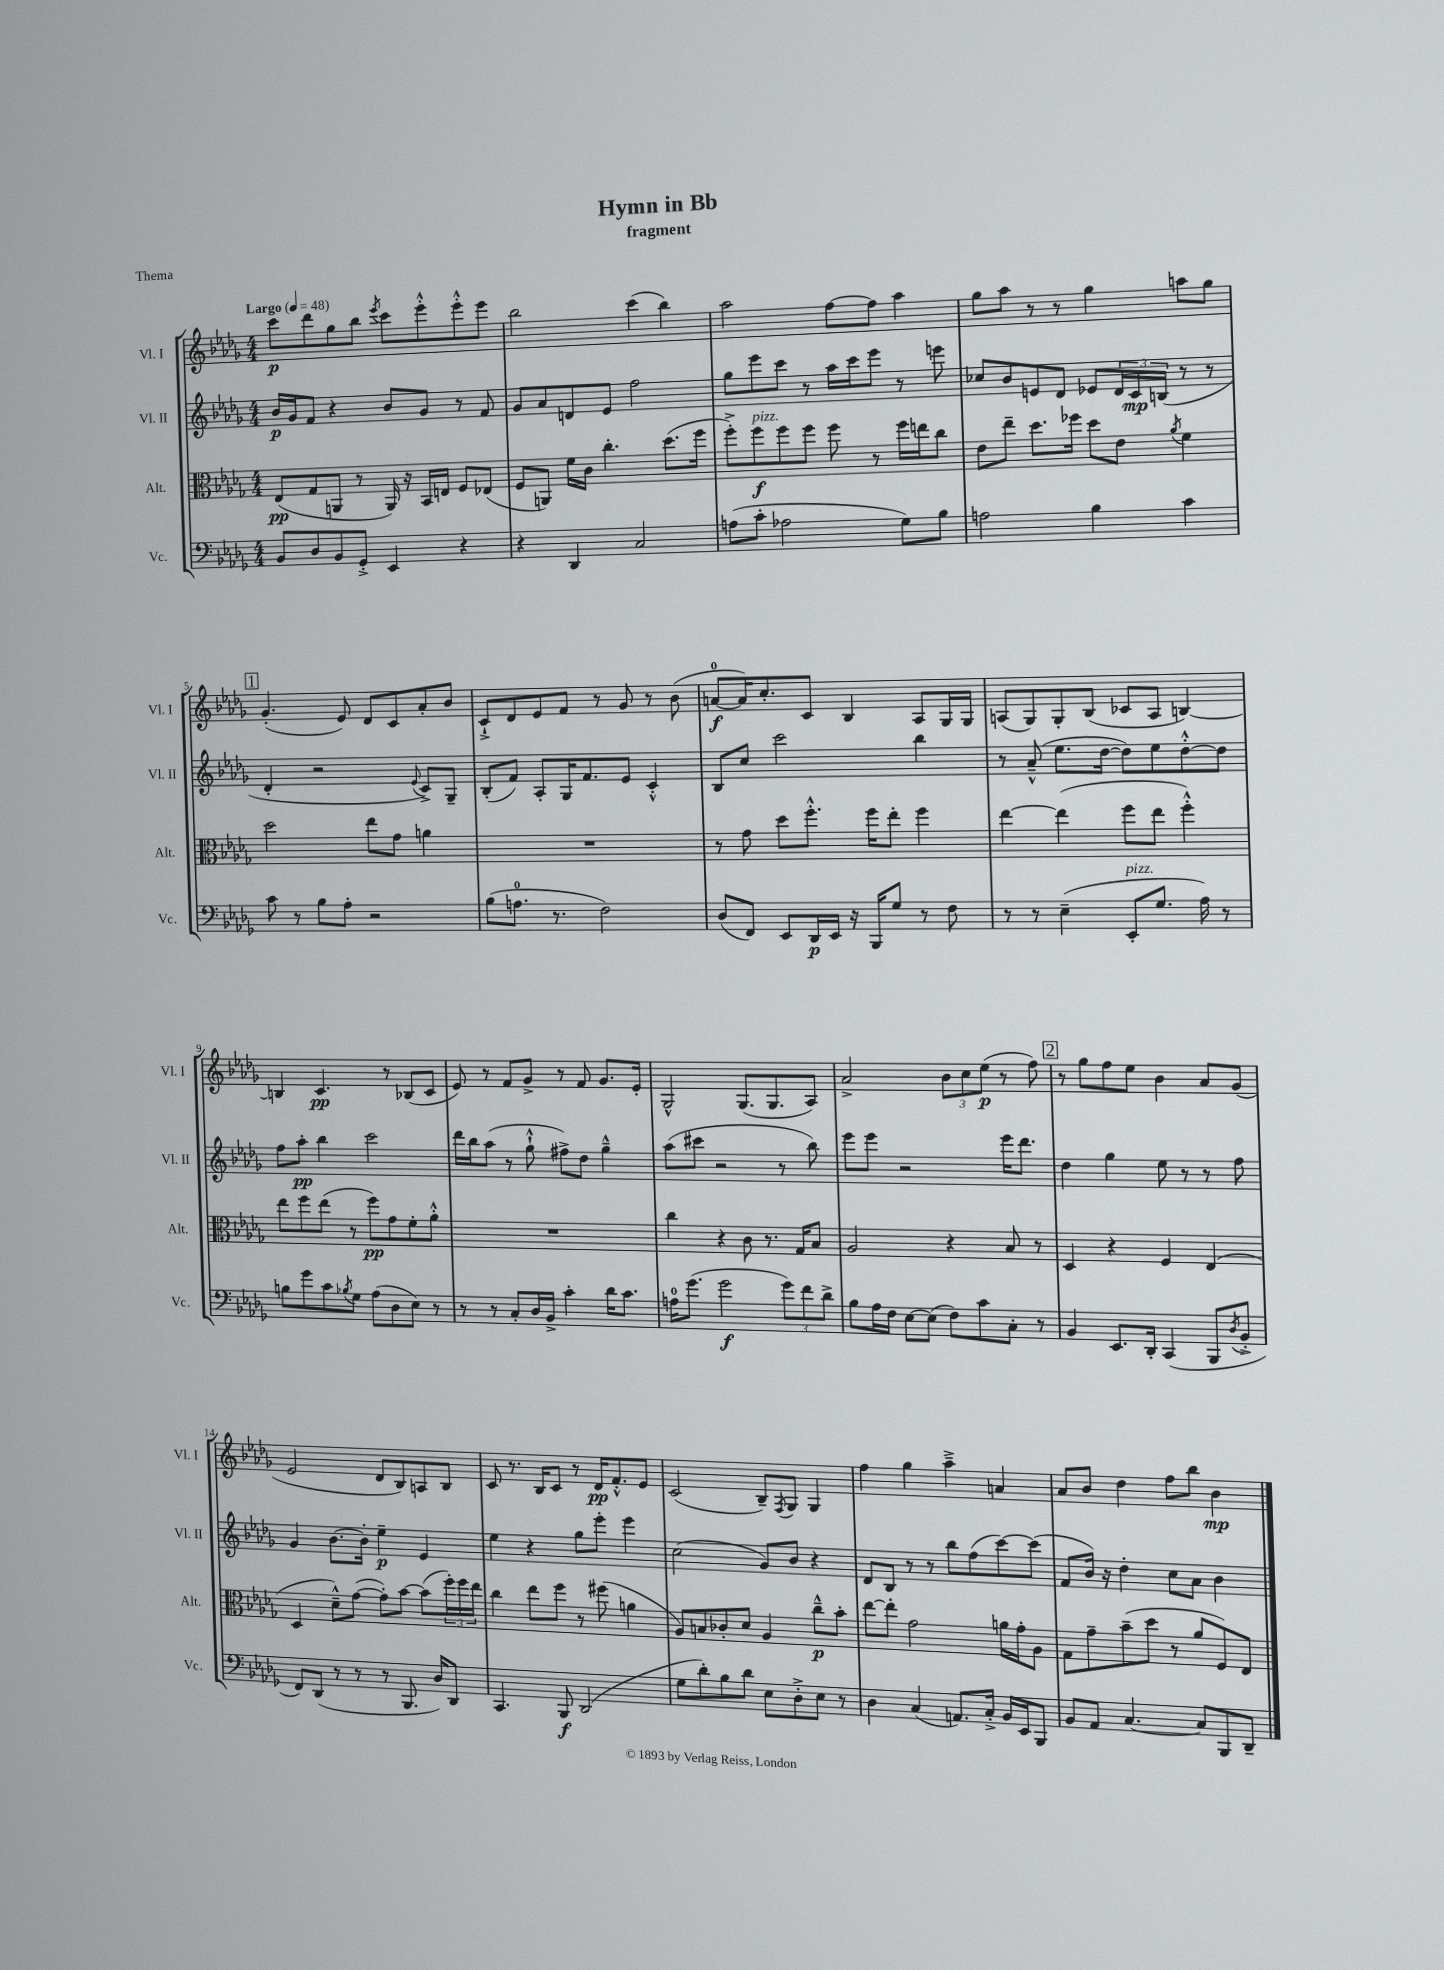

**kern	**kern	**kern	**kern
*staff4	*staff3	*staff2	*staff1
*clefF4	*clefC3	*clefG2	*clefG2
*k[b-e-a-d-g-]	*k[b-e-a-d-g-]	*k[b-e-a-d-g-]	*k[b-e-a-d-g-]
*M4/4	*M4/4	*M4/4	*M4/4
*MM48	*MM48	*MM48	*MM48
8BB-	(8E-	16b-	8ccc
.	.	16g-	.
8D-	8G-	8f	8ddd-
8BB-	8AA	4r	8gg-
8GG-'^	8r	.	8bb-
.	.	.	8qeee-
4EE-	16AA)	8b-	8ccc
.	16r	.	.
.	16BB-	8g-	8eee-'^^
.	16E	.	.
4r	8F	8r	8eee-'^^
.	(8E-	8f	8eee-
=	=	=	=
4r	8F	8g-	2bb-
.	8AA)	8a-	.
4DD-	16f	8d	.
.	16c	.	.
.	4.cc'	8e-	.
2C	.	2ff	(4ccc
.	(8.dd-	.	4bb-)
.	16ff	.	.
=	=	=	=
(8A	8ff'^)	8gg-	2aa-
8c'	8ff	8eee-	.
2A-	8ff	8ccc	.
.	8ff	8r	.
.	8ff	16aa-	[8ff
.	.	16ccc	.
.	8r	8eee-	8ff]
8G-)	16ff	8r	4aa-
.	16ee	.	.
8B-	8cc	8eee	.
=	=	=	=
2A	8e-	8cc-	8gg-
.	8ee-~	8b-	8aa-
.	8.dd-	8e	8r
.	.	8d-	8r
.	16ff-	.	.
4B-	8dd-	8e-	4gg-
.	8e-	24d-	.
.	.	24c	.
.	.	(24B	.
.	8qa-	.	.
4c	4f	8r	8aa
.	.	8r	8gg-
=	=	=	=
8c	2dd-	4d-'	(4.g-'
8r	.	.	.
8B-	.	2r	.
8A-'	.	.	8e-)
2r	8ee-	.	8d-
.	8g-	.	8c
.	.	8qqe-	.
.	4a	8c^)	8a-'
.	.	8G-~	8b-
=	=	=	=
(8B-	1r	(8B-'	8c`^
8.A	.	8f)	8d-
.	.	8A-'	8e-
8.r	.	.	.
.	.	16G-	8f
.	.	8.f	.
2F)	.	.	8r
.	.	8e-	8g-
.	.	4c'^^	8r
.	.	.	(8b-
=	=	=	=
(8D-	8r	8B-	[8a
8FF)	8g-	8cc	16a])
.	.	.	8.cc'
8EE-	8dd-	2ccc	.
16DD-	8.ff'^^	.	8c
16EE-	.	.	.
16r	.	.	4B-
16BBB-	16ff	.	.
8G-	8ee-'	.	.
8r	4ff	4bb-	8A-
8F	.	.	16G-
.	.	.	16G-
=	=	=	=
8r	[4ee-	8r	(8A
8r	.	(8a-~^^	8G-)
(4E-~	(4ee-]	8.ee-	8G-'
.	.	.	(8B-
.	.	[16dd-	.
8EE-'	8ff	8dd-])	8c-
8.G-	8ee-	8ee-	8A
.	4ff'^^)	[8dd-'^^	[4B)
16A-)	.	.	.
8r	.	8dd-]	.
=	=	=	=
8B	8ee-	8ff	4B]
8g-	8ff	8aa-'	.
8c	(8ee-	4bb-	4.c
8qB-	.	.	.
8G-	8r	.	.
(8A-	8ff)	2ccc	.
8D-	8g-	.	8r
8E-)	8f'	.	(8B-
8r	8a-'^^	.	8c
=	=	=	=
8r	1r	16ddd-	8e-)
.	.	16bb-	.
8r	.	(8aa-	8r
8C'	.	8r	8f
16D-	.	8gg-`^^	8g-^
16BB-^	.	.	.
4c'	.	8ff#^)	8r
.	.	8dd-	8f
16d-	.	4gg-~^^	8.g-
8.c	.	.	.
.	.	.	16e-'
=	=	=	=
16A	4cc	(8aa-	2G-^^
(8.g-	.	.	.
.	.	8ccc#	.
2g-	4r	2r	.
.	8c	.	(8.G-
.	8.r	.	.
.	.	.	8.G-
12g-)	.	8r	.
.	16G-	.	.
12f	.	.	.
.	8B-	8bb-)	8A-)
12d-^	.	.	.
=	=	=	=
8B-	2A-	8eee-	2a-^
16A-	.	8eee-	.
16F	.	.	.
[8E-	.	2r	.
(8E-]	.	.	.
8F)	4r	.	12b-
.	.	.	12cc
8c	.	.	.
.	.	.	(12ee-
8C'	8B-	16eee-	8r
.	.	8.ddd-	.
8r	8r	.	8ff)
=	=	=	=
4BB-	4D-	4dd-	8r
.	.	.	8gg-
8.EE-	4r	4gg-	8ff
.	.	.	8ee-
16DD-'	.	.	.
(4CC	4F	8ee-	4b-
.	.	8r	.
8BBB-	(4E-	8r	8a-
8qD-	.	.	.
8BB-'^	.	8ff	(8g-
=	=	=	=
8FF)	4D-	4g-	2e-
(8DD-	.	.	.
8r	8d-~^^)	[8.b-	.
8r	([8g-	.	.
.	.	16b-']	.
8r	8g-'])	4ee-~	8d-
8.BBB-	[8b-	.	8B-)
.	(8b-]	4e-	8A
16D-)	.	.	.
8DD-	24ff')	.	8B-
.	24ff	.	.
.	24ee-	.	.
=	=	=	=
4.CC	4cc	4ee-	8c
.	.	.	8.r
.	8ee-	4r	.
.	.	.	16B-
8BBB-	8ff	.	8c
(2DD-	8r	8gg-	8r
.	(8ff#	8eee-'	16d-
.	.	.	8.f'^^
.	4a	4eee-	.
.	.	.	8e-
=	=	=	=
8G-	8A-)	(2cc	(2c
8d-')	8B	.	.
8B-	8c-'	.	.
8d-	8d-	.	.
8E-	4A-	8g-)	8B-~)
.	.	.	8qF
8D-'^	.	8b-	8G-
8E-	8cc~^^	4r	4G-
8r	8b-'	.	.
=	=	=	=
4D-	[8ee-	8d-	4ff
.	8ee-']	8B-	.
(4C	2g-	8r	4gg-
.	.	8r	.
8.AA)	.	8bb-	4aa-~^
.	.	(8ff	.
16C'^	.	.	.
16BB-	16a	[8ccc)	4a
16EE-	16g-'	.	.
8BBB-	8A-	(8ccc]	.
=	=	=	=
8BB-	8G-	8f	8a-
8AA-	8g-~	16b-)	8b-
.	.	16r	.
[4.C	(8b-~	4dd-'	4dd-
.	8dd-	.	.
.	8r	8cc	8ff
8C]	8a-	8a-	8bb-
8BBB-	8F)	4b-	4b-
8DD-~	8E-	.	.
==	==	==	==
*-	*-	*-	*-
